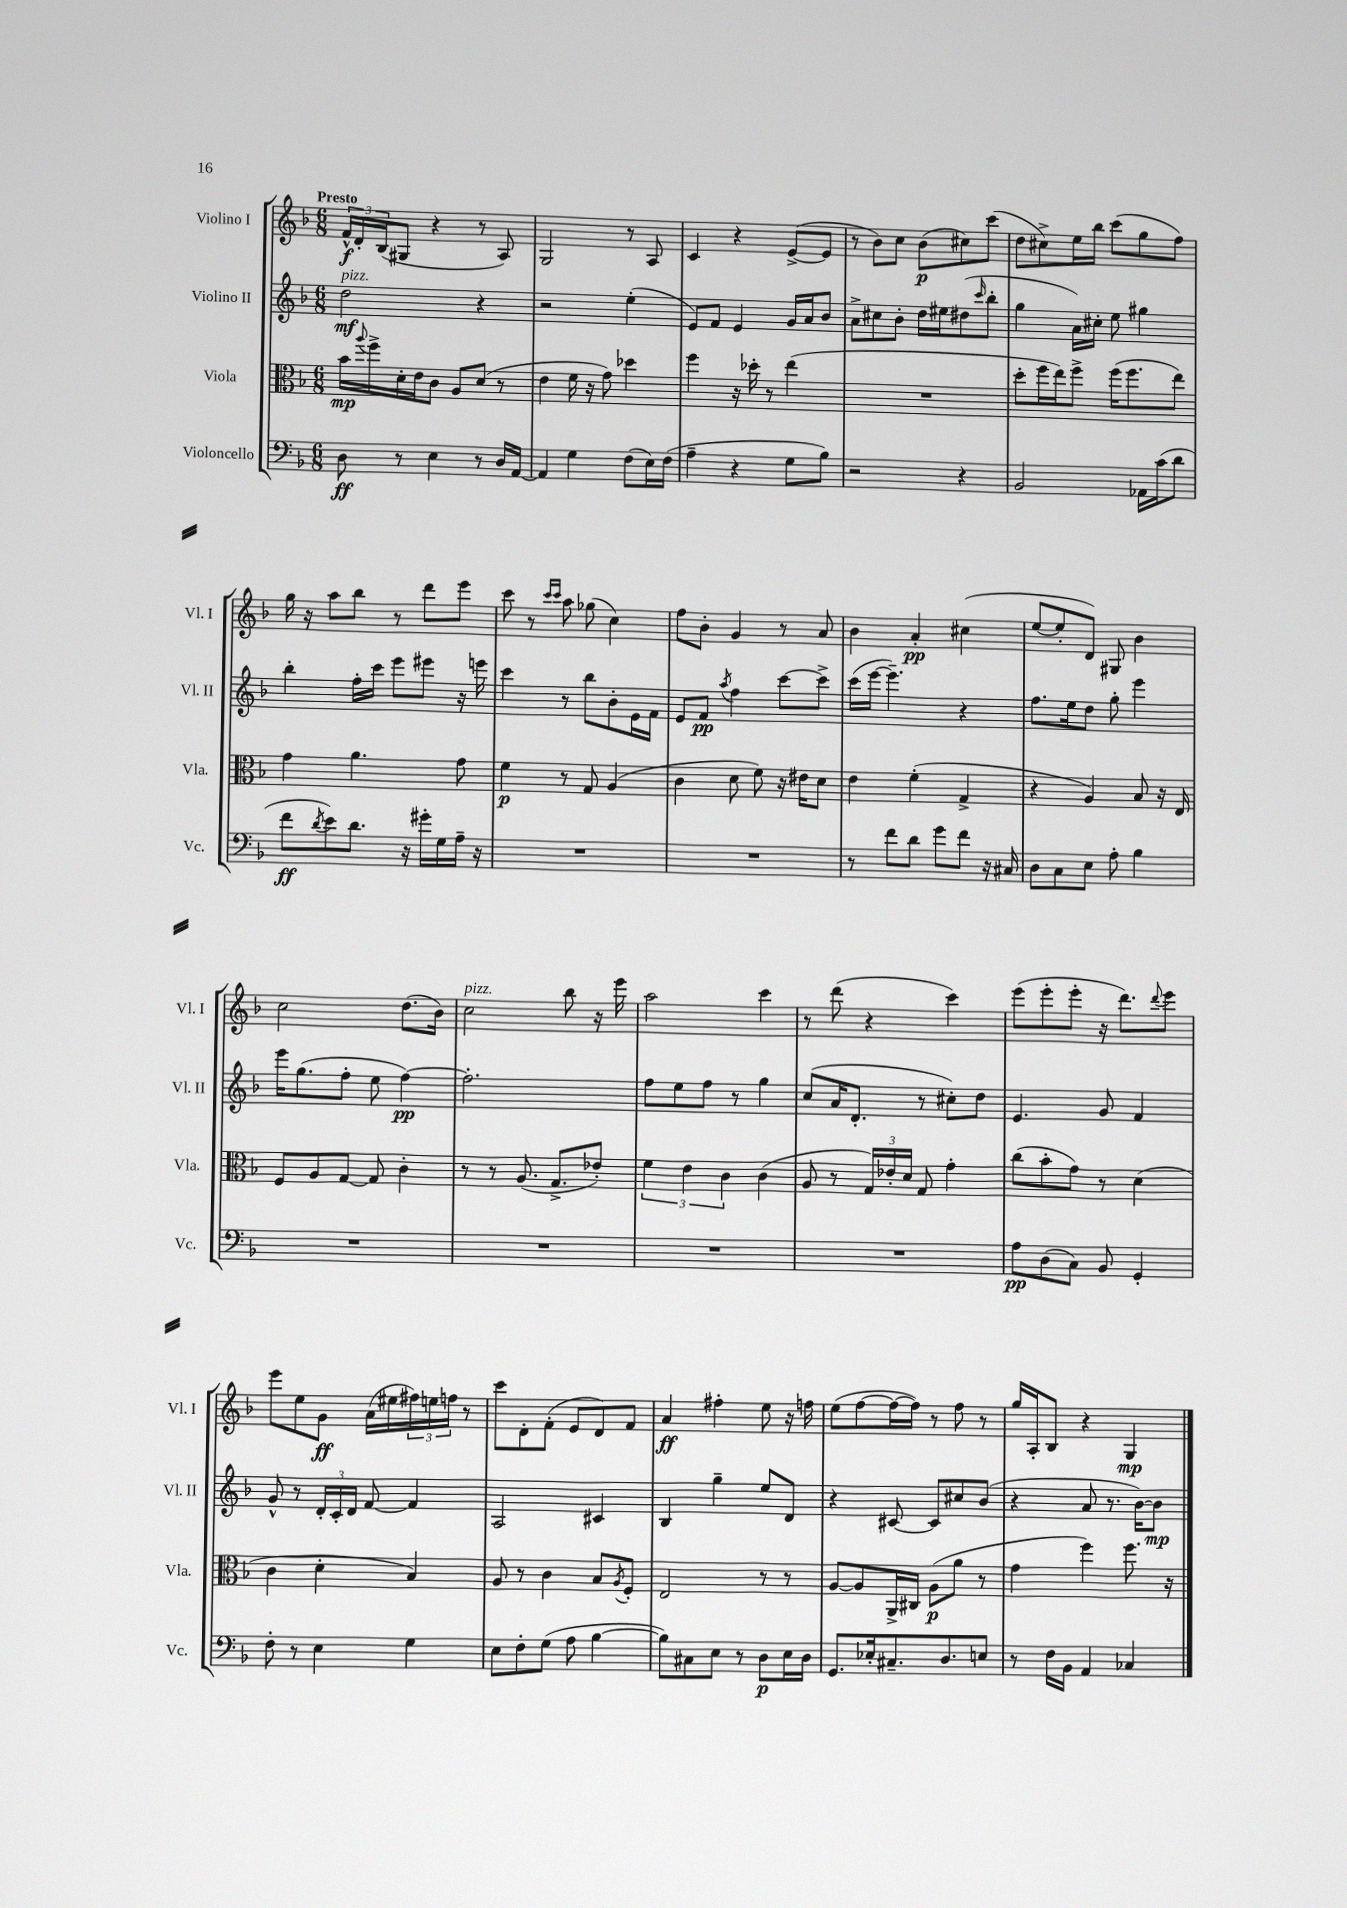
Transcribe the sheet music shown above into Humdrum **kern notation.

**kern	**kern	**kern	**kern
*staff4	*staff3	*staff2	*staff1
*clefF4	*clefC3	*clefG2	*clefG2
*k[b-]	*k[b-]	*k[b-]	*k[b-]
*M6/8	*M6/8	*M6/8	*M6/8
8D	16b-	2dd	24f^^
.	.	.	24d'
.	8qqaa	.	.
.	16ff^	.	.
.	.	.	(24B-
8r	16d'	.	8G#
.	16e	.	.
4E	8c	.	4r
.	8A	.	.
8r	(8d	4r	8r
16D	8r	.	8A)
[16AA	.	.	.
=	=	=	=
4AA]	4e	2r	2G
4G	16f	.	.
.	16r	.	.
.	8g)	.	.
(8F	4dd-	(4ee'	8r
16E)	.	.	8A
(16F	.	.	.
=	=	=	=
4A~	4ff	8e)	4c
.	.	8f	.
4r	16r	4e	4r
.	16dd-'	.	.
.	8r	.	.
8G	(4ee	16g	([8e^
.	.	16a	.
8B-)	.	8b-	8e]
=	=	=	=
2r	2.r	8a^	8r
.	.	8cc#	8b-)
.	.	8b-'	8cc
.	.	16dd	(8b-
.	.	16ee#	.
4r	.	(8dd#	8cc#)
.	.	16qqccc	.
.	.	8bb-'	(8ccc
=	=	=	=
2BB-	8dd'	4gg	8dd
.	16ff	.	8cc#^)
.	16ee)	.	.
.	8ff^	16a)	16ee
.	.	16cc#'	16bb-
.	(16ff	8ee	(8ccc
.	8.ff	.	.
16AA-	.	4gg#	8gg
(16c	.	.	.
8d	8ee)	.	8ff)
=	=	=	=
8f	4g	4bb-'	16gg
.	.	.	16r
8qd	.	.	.
8e)	.	.	8aa
8.d	4.a	16ff'	8bb-
.	.	16ccc	.
.	.	8eee	8r
16r	.	.	.
16g#'	.	8eee#	8ddd
16G	.	.	.
16A~	8g	16r	8eee
16r	.	16eee	.
=	=	=	=
2.r	4f	4ccc	8ccc
.	.	.	8r
.	.	.	16qqccc
.	.	.	16qqccc
.	8r	8r	8aa
.	8G	8bb-	(8gg-
.	(4A	8b-'	4cc)
.	.	16e	.
.	.	16f	.
=	=	=	=
2.r	4c	8e	8ff
.	.	8f	8b-'
.	.	8qaa	.
.	8d	4ff	4g
.	8f)	.	.
.	16r	[8ccc	8r
.	16e#	.	.
.	8d	8ccc^]	8a
=	=	=	=
8r	4e	(16ccc	4b-
.	.	[16eee	.
8f	.	4.eee~])	.
8d	(4f'	.	4a'
8g	.	.	.
8f	4G^	4r	(4cc#
16r	.	.	.
16C#	.	.	.
=	=	=	=
8D	4r	8.ff	[8ee
8C	.	.	8ee']
.	.	16ee	.
8E	4A)	8dd	8d)
8A'	.	8gg'	8G#
4B-	8B-	4eee	4b-
.	16r	.	.
.	16E	.	.
=	=	=	=
2.r	8F	16eee	2cc
.	.	(8.gg	.
.	8A	.	.
.	[8G	8ff'	.
.	8G]	8ee	.
.	4c'	[4ff)	(8.dd
.	.	.	16b-)
=	=	=	=
2.r	8r	2.ff']	2cc
.	8r	.	.
.	(8.A	.	.
.	8.G^	.	.
.	.	.	8bb-
.	8e-')	.	16r
.	.	.	16eee
=	=	=	=
2.r	6f	8ff	2aa
.	.	8ee	.
.	6e	.	.
.	.	8ff	.
.	6c	.	.
.	.	8r	.
.	(4c	4gg	4ccc
=	=	=	=
2.r	8A	(8cc	8r
.	8r	16a	(8ddd
.	.	8.d'	.
.	24G)	.	4r
.	24e-'	.	.
.	24d	.	.
.	8G	8r	.
.	4g'	8cc#')	4ccc)
.	.	8dd	.
=	=	=	=
8A	(8cc	4.e	(8eee
(8D	8b-'	.	8eee'
8C)	8g)	.	8eee'
8BB-	8r	8g	16r
.	.	.	8.ddd)
4GG'	(4d	4f	.
.	.	.	8qqddd
.	.	.	8eee
=	=	=	=
8F'	4c	8g^^	8eee
8r	.	8r	8ee
4E	4d'	24d'	8g
.	.	24c'	.
.	.	24d	.
.	.	[8f	(16a
.	.	.	16ee#
4G	4B-)	4f]	24ff#)
.	.	.	24ee
.	.	.	24ff
.	.	.	8r
=	=	=	=
8E	8A	2A	8ccc
8F'	8r	.	8d'
(8G	4c	.	(8f'
8A	.	.	8e
[4B-	8B-	4c#	8d)
.	8qA	.	.
.	8F'	.	8f
=	=	=	=
8B-])	2E	4B-	4a
8C#	.	.	.
8E	.	4gg~	4ff#'
8r	.	.	.
8D	8r	8ee	8ee
16E	8r	8d	16r
16D	.	.	16ff
=	=	=	=
8.GG	[8A	4r	(8ee
.	8A]	.	[8ff
16E-'	.	.	.
8.C#~	16AA^	[8c#	16ff_
.	16C#	.	16ff])
.	(8A	8c#]	8r
8.D	.	.	.
.	8a	8cc#	8ff
8E	8r	(8b-	8r
=	=	=	=
8r	4g	4r	16gg
.	.	.	16A'
16F	.	.	8B-
16BB-	.	.	.
4AA	4ff)	8a	4r
.	.	8.r	.
4C-	8.ff	.	4G
.	.	[16b-)	.
.	.	8b-]	.
.	16r	.	.
==	==	==	==
*-	*-	*-	*-
